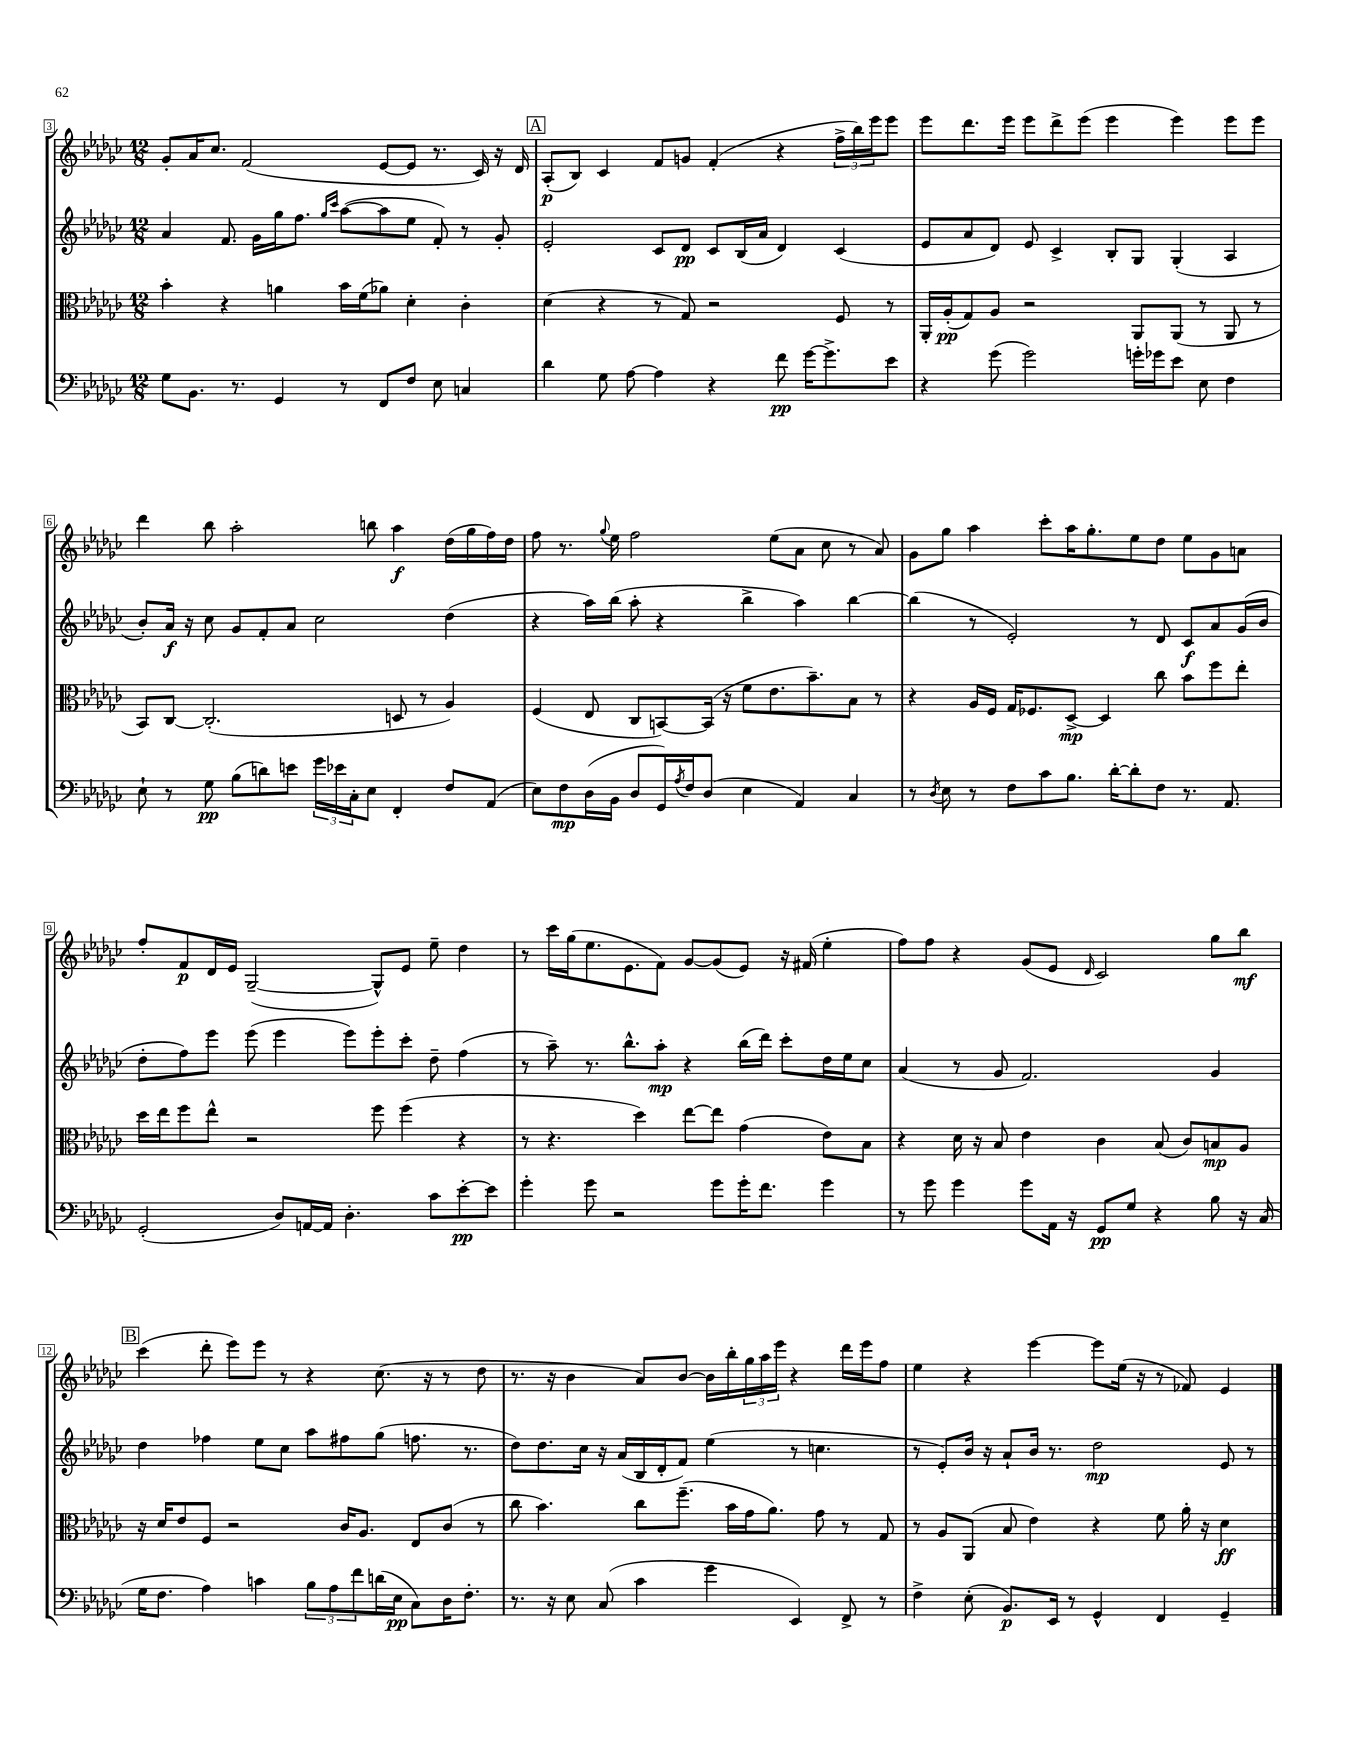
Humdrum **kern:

**kern	**dynam	**kern	**dynam	**kern	**dynam	**kern	**dynam
*part4	*part4	*part3	*part3	*part2	*part2	*part1	*part1
*staff4	*staff4	*staff3	*staff3	*staff2	*staff2	*staff1	*staff1
*clefF4	*	*clefC3	*	*clefG2	*	*clefG2	*
*k[b-e-a-d-g-c-]	*	*k[b-e-a-d-g-c-]	*	*k[b-e-a-d-g-c-]	*	*k[b-e-a-d-g-c-]	*
*M12/8	*	*M12/8	*	*M12/8	*	*M12/8	*
=3	=3	=3	=3	=3	=3	=3	=3
8G-\L	.	4b-'\	.	4a-/	.	8g-'/L	.
8.BB-\J	.	.	.	.	.	16a-/K	.
.	.	.	.	.	.	8.cc-/J	.
.	.	4r	.	8.f/	.	.	.
8.r	.	.	.	.	.	.	.
.	.	.	.	.	.	(2f/	.
.	.	.	.	16g-\LL	.	.	.
4GG-/	.	4an\	.	16gg-\J	.	.	.
.	.	.	.	8.ff\J	.	.	.
.	.	.	.	16qqgg-/LL	.	.	.
.	.	.	.	16qqccc-/JJ	.	.	.
8r	.	16b-\LL	.	([8aa-\L	.	.	.
.	.	(16f\J	.	.	.	.	.
8FF/L	.	8a-X\J)	.	8aa-\]	.	[8e-/L	.
8F/J	.	4d-'\	.	8ee-\J	.	8e-/J]	.
8E-\	.	.	.	8f'/)	.	8.r	.
4Cn/	.	4c-'\	.	8r	.	.	.
.	.	.	.	.	.	16c-/)	.
.	.	.	.	8g-'/	.	16r	.
.	.	.	.	.	.	16d-/	.
!!LO:REH:place=s1:t=A
=4	=4	=4	=4	=4	=4	=4	=4
4d-\	.	(4d-\	.	2e-'/	.	(8A-'/L	p
.	.	.	.	.	.	8B-/J)	.
8G-\	.	4r	.	.	.	4c-/	.
[8A-\	.	.	.	.	.	.	.
4A-\]	.	8r	.	8c-/L	.	8f/L	.
.	.	8G-/)	.	8d-/J	pp	8gn/J	.
4r	.	2r	.	8c-/L	.	(4f'/	.
.	.	.	.	(16B-/L	.	.	.
.	.	.	.	16a-/JJ	.	.	.
8f\	pp	.	.	4d-/)	.	4r	.
[16g-\KL	.	.	.	.	.	.	.
8.g-^\]	.	.	.	.	.	.	.
.	.	8F/	.	(4c-/	.	24ff^\LL	.
.	.	.	.	.	.	24bb-\)	.
.	.	.	.	.	.	24eee-\J	.
8e-\J	.	8r	.	.	.	8eee-\J	.
=5	=5	=5	=5	=5	=5	=5	=5
4r	.	16AA-'/LL	.	8e-/L	.	8eee-\L	.
.	.	(16A-'/J	pp	.	.	.	.
.	.	8G-/)	.	8a-/	.	8.ddd-\	.
(8g-\	.	8A-/J	.	8d-/J)	.	.	.
.	.	.	.	.	.	16eee-\Jk	.
2g-\)	.	2r	.	8e-/	.	8eee-\L	.
.	.	.	.	4c-^/	.	8ddd-^\	.
.	.	.	.	.	.	(8eee-\J	.
.	.	.	.	8B-'/L	.	4eee-\	.
16gn'\LL	.	8AA-/L	.	8G-/J	.	.	.
16g-X\J	.	.	.	.	.	.	.
8e-\J	.	(8AA-/J	.	(4G-'/	.	4eee-\)	.
8E-\	.	8r	.	.	.	.	.
4F\	.	8AA-/	.	4A-/	.	8eee-\L	.
.	.	8r	.	.	.	8eee-\J	.
!!LO:LB:g=z
=6	=6	=6	=6	=6	=6	=6	=6
8E-`\	.	8BB-/L)	.	8b-'/L)	.	4ddd-\	.
8r	.	[8C-/J	.	16a-/Jk	f	.	.
.	.	.	.	16r	.	.	.
8G-\	pp	(2.C-'/]	.	8cc-\	.	8bb-\	.
(8B-\L	.	.	.	8g-/L	.	2aa-'\	.
8dn\)	.	.	.	8f'/	.	.	.
8en\J	.	.	.	8a-/J	.	.	.
24g-\LL	.	.	.	2cc-\	.	.	.
24e-X\	.	.	.	.	.	.	.
24C-'\J	.	.	.	.	.	.	.
8E-\J	.	.	.	.	.	8bbn\	.
4FF'/	.	8Dn/	.	.	.	4aa-\	f
.	.	8r	.	.	.	.	.
8F/L	.	4A-/)	.	(4dd-\	.	(16dd-\LL	.
.	.	.	.	.	.	16gg-\	.
(8AA-/J	.	.	.	.	.	16ff\)	.
.	.	.	.	.	.	16dd-\JJ	.
=7	=7	=7	=7	=7	=7	=7	=7
8E-\L)	.	(4F/	.	4r	.	8ff\	.
8F\	mp	.	.	.	.	8.r	.
(16D-\L	.	8E-/	.	16aa-\LL)	.	.	.
.	.	.	.	.	.	8qqgg-/	.
16BB-\JJ	.	.	.	(16bb-\JJ	.	16ee-\	.
8D-/L	.	8C-/L	.	8aa-'\	.	2ff\	.
16GG-/L)	.	[8BBn/)	.	4r	.	.	.
8qA-/	.	.	.	.	.	.	.
16F/J	.	.	.	.	.	.	.
(8D-/J	.	(16BB/Jk]	.	.	.	.	.
.	.	16r	.	.	.	.	.
4E-\	.	8f\L	.	4bb-^\	.	.	.
.	.	8.e-\	.	.	.	(8ee-\L	.
4AA-/)	.	.	.	4aa-\)	.	8a-\J	.
.	.	8.b-~\)	.	.	.	.	.
.	.	.	.	.	.	8cc-\	.
4C-/	.	8B-\J	.	[4bb-\	.	8r	.
.	.	8r	.	.	.	8a-/)	.
=8	=8	=8	=8	=8	=8	=8	=8
8r	.	4r	.	(4bb-\]	.	8g-\L	.
8qD-/	.	.	.	.	.	.	.
8E-\	.	.	.	.	.	8gg-\J	.
8r	.	16A-/LL	.	8r	.	4aa-\	.
.	.	16F/JJ	.	.	.	.	.
8F\L	.	16G-/KL	.	2e-'/)	.	.	.
.	.	8.F-X/	.	.	.	.	.
8c-\	.	.	.	.	.	8ccc-'\L	.
8.B-\J	.	[8D-^/J	mp	.	.	16aa-\K	.
.	.	.	.	.	.	8.gg-'\	.
.	.	4D-/]	.	.	.	.	.
[16d-'\KL	.	.	.	.	.	.	.
8d-'\]	.	.	.	8r	.	8ee-\	.
8F\J	.	8cc-\	.	8d-/	.	8dd-\J	.
8.r	.	8b-\L	.	8c-/L	f	8ee-\L	.
.	.	8ff\	.	8a-/	.	8g-\	.
8.AA-/	.	.	.	.	.	.	.
.	.	8ee-'\J	.	(16g-/L	.	8an\J	.
.	.	.	.	16b-/JJ	.	.	.
!!LO:LB:g=z
=9	=9	=9	=9	=9	=9	=9	=9
(2GG-'/	.	16dd-\LL	.	8dd-'\L	.	8ff'/L	.
.	.	16ee-\J	.	.	.	.	.
.	.	8ff\	.	8ff\)	.	8f/	p
.	.	8ee-^^\J	.	8eee-\J	.	16d-/L	.
.	.	.	.	.	.	16e-/JJ	.
.	.	2r	.	(8eee-\	.	([2G-~/	.
8D-/L)	.	.	.	4eee-\	.	.	.
[16AAn/L	.	.	.	.	.	.	.
16AA/JJ]	.	.	.	.	.	.	.
4.D-'\	.	.	.	8eee-\L)	.	.	.
.	.	8ff\	.	8eee-'\	.	8G-^^/L])	.
.	.	(4ff\	.	8ccc-'\J	.	8e-/J	.
8c-\L	.	.	.	8dd-~\	.	8ee-~\	.
[8e-'\	pp	4r	.	(4ff\	.	4dd-\	.
8e-\J]	.	.	.	.	.	.	.
=10	=10	=10	=10	=10	=10	=10	=10
4g-'\	.	8r	.	8r	.	8r	.
.	.	4.r	.	8aa-~\)	.	16ccc-\LL	.
.	.	.	.	.	.	(16gg-\J	.
8g-\	.	.	.	8.r	.	8.ee-\	.
2r	.	.	.	.	.	.	.
.	.	.	.	8.bb-^^\L	.	8.e-\	.
.	.	4dd-\)	.	.	.	.	.
.	.	.	.	8aa-'\J	mp	8f\J)	.
.	.	[8ee-\L	.	4r	.	[8g-/L	.
8g-\L	.	8ee-\J]	.	.	.	(8g-/]	.
16g-'\K	.	(4g-\	.	(16bb-\LL	.	8e-/J)	.
8.f\J	.	.	.	16ddd-\JJ)	.	.	.
.	.	.	.	8ccc-'\L	.	16r	.
.	.	.	.	.	.	(16f#X/	.
4g-\	.	8e-\L)	.	16dd-\L	.	4ee-'\	.
.	.	.	.	16ee-\J	.	.	.
.	.	8B-\J	.	8cc-\J	.	.	.
=11	=11	=11	=11	=11	=11	=11	=11
8r	.	4r	.	(4a-/	.	8ff\L)	.
8g-\	.	.	.	.	.	8ff\J	.
4g-\	.	16d-\	.	8r	.	4r	.
.	.	16r	.	.	.	.	.
.	.	8B-/	.	8g-/	.	.	.
8g-\L	.	4e-\	.	2.f/)	.	(8g-/L	.
16AA-\Jk	.	.	.	.	.	8e-/J	.
16r	.	.	.	.	.	.	.
.	.	.	.	.	.	16qqd-/	.
8GG-/L	pp	4c-\	.	.	.	2c-/)	.
8G-/J	.	.	.	.	.	.	.
4r	.	(8B-/	.	.	.	.	.
.	.	8c-/L)	.	.	.	.	.
8B-\	.	8Bn/	mp	4g-/	.	8gg-\L	.
16r	.	8A-/J	.	.	.	8bb-\J	mf
(16C-/	.	.	.	.	.	.	.
!!LO:LB:g=z
!!LO:REH:place=s1:t=B
=12	=12	=12	=12	=12	=12	=12	=12
16G-\KL	.	16r	.	4dd-\	.	(4ccc-\	.
8.F\J	.	16d-/KL	.	.	.	.	.
.	.	8e-/	.	.	.	.	.
4A-\)	.	8F/J	.	4ff-X\	.	8ddd-'\	.
.	.	2r	.	.	.	8eee-\L)	.
4cn\	.	.	.	8ee-\L	.	8eee-\J	.
.	.	.	.	8cc-\J	.	8r	.
12B-\L	.	.	.	8aa-\L	.	4r	.
12A-\	.	.	.	.	.	.	.
.	.	16c-/KL	.	8ff#X\	.	.	.
12f\	.	.	.	.	.	.	.
.	.	8.A-/J	.	.	.	.	.
(16dn\L	.	.	.	(8gg-\J	.	(8.cc-\	.
16E-\JJ	pp	.	.	.	.	.	.
8C-\L)	.	8E-/L	.	8.ffn\	.	.	.
.	.	.	.	.	.	16r	.
16D-\K	.	(8c-/J	.	.	.	8r	.
8.F'\J	.	.	.	8.r	.	.	.
.	.	8r	.	.	.	8dd-\	.
=13	=13	=13	=13	=13	=13	=13	=13
8.r	.	8cc-\	.	8dd-\L)	.	8.r	.
.	.	4.b-\)	.	8.dd-\	.	.	.
16r	.	.	.	.	.	16r	.
8E-\	.	.	.	.	.	4b-\	.
.	.	.	.	16cc-\Jk	.	.	.
(8C-/	.	.	.	16r	.	.	.
.	.	.	.	(16a-/LL	.	.	.
4c-\	.	8cc-\L	.	16B-/	.	8a-/L)	.
.	.	.	.	16d-'/J	.	.	.
.	.	(8.ff~\J	.	8f/J)	.	[8b-/J	.
4g-\	.	.	.	(4ee-\	.	16b-\LL]	.
.	.	16b-\LL	.	.	.	16bb-'\	.
.	.	16g-\J	.	.	.	24gg-\	.
.	.	.	.	.	.	24aa-\	.
.	.	8.a-\J)	.	.	.	.	.
.	.	.	.	.	.	24eee-\JJ	.
4EE-/)	.	.	.	8r	.	4r	.
.	.	8g-\	.	4.ccn\	.	.	.
8FF^/	.	8r	.	.	.	16ddd-\LL	.
.	.	.	.	.	.	16eee-\J	.
8r	.	8G-/	.	.	.	8ff\J	.
=14	=14	=14	=14	=14	=14	=14	=14
4F^\	.	8r	.	8r	.	4ee-\	.
.	.	8A-/L	.	8e-'/L)	.	.	.
(8E-'\	.	(8AA-/J	.	16b-/Jk	.	4r	.
.	.	.	.	16r	.	.	.
8.BB-/L)	p	8B-/	.	8a-`/L	.	.	.
.	.	4e-\)	.	16b-/Jk	.	[4eee-\	.
16EE-/Jk	.	.	.	8.r	.	.	.
8r	.	.	.	.	.	.	.
4GG-^^/	.	4r	.	2dd-\	mp	8eee-\L]	.
.	.	.	.	.	.	(16ee-\Jk	.
.	.	.	.	.	.	16r	.
4FF/	.	8f\	.	.	.	8r	.
.	.	16a-'\	.	.	.	8f-X/)	.
.	.	16r	.	.	.	.	.
4GG-~/	.	4d-\	ff	8e-/	.	4e-/	.
.	.	.	.	8r	.	.	.
==	==	==	==	==	==	==	==
*-	*-	*-	*-	*-	*-	*-	*-
